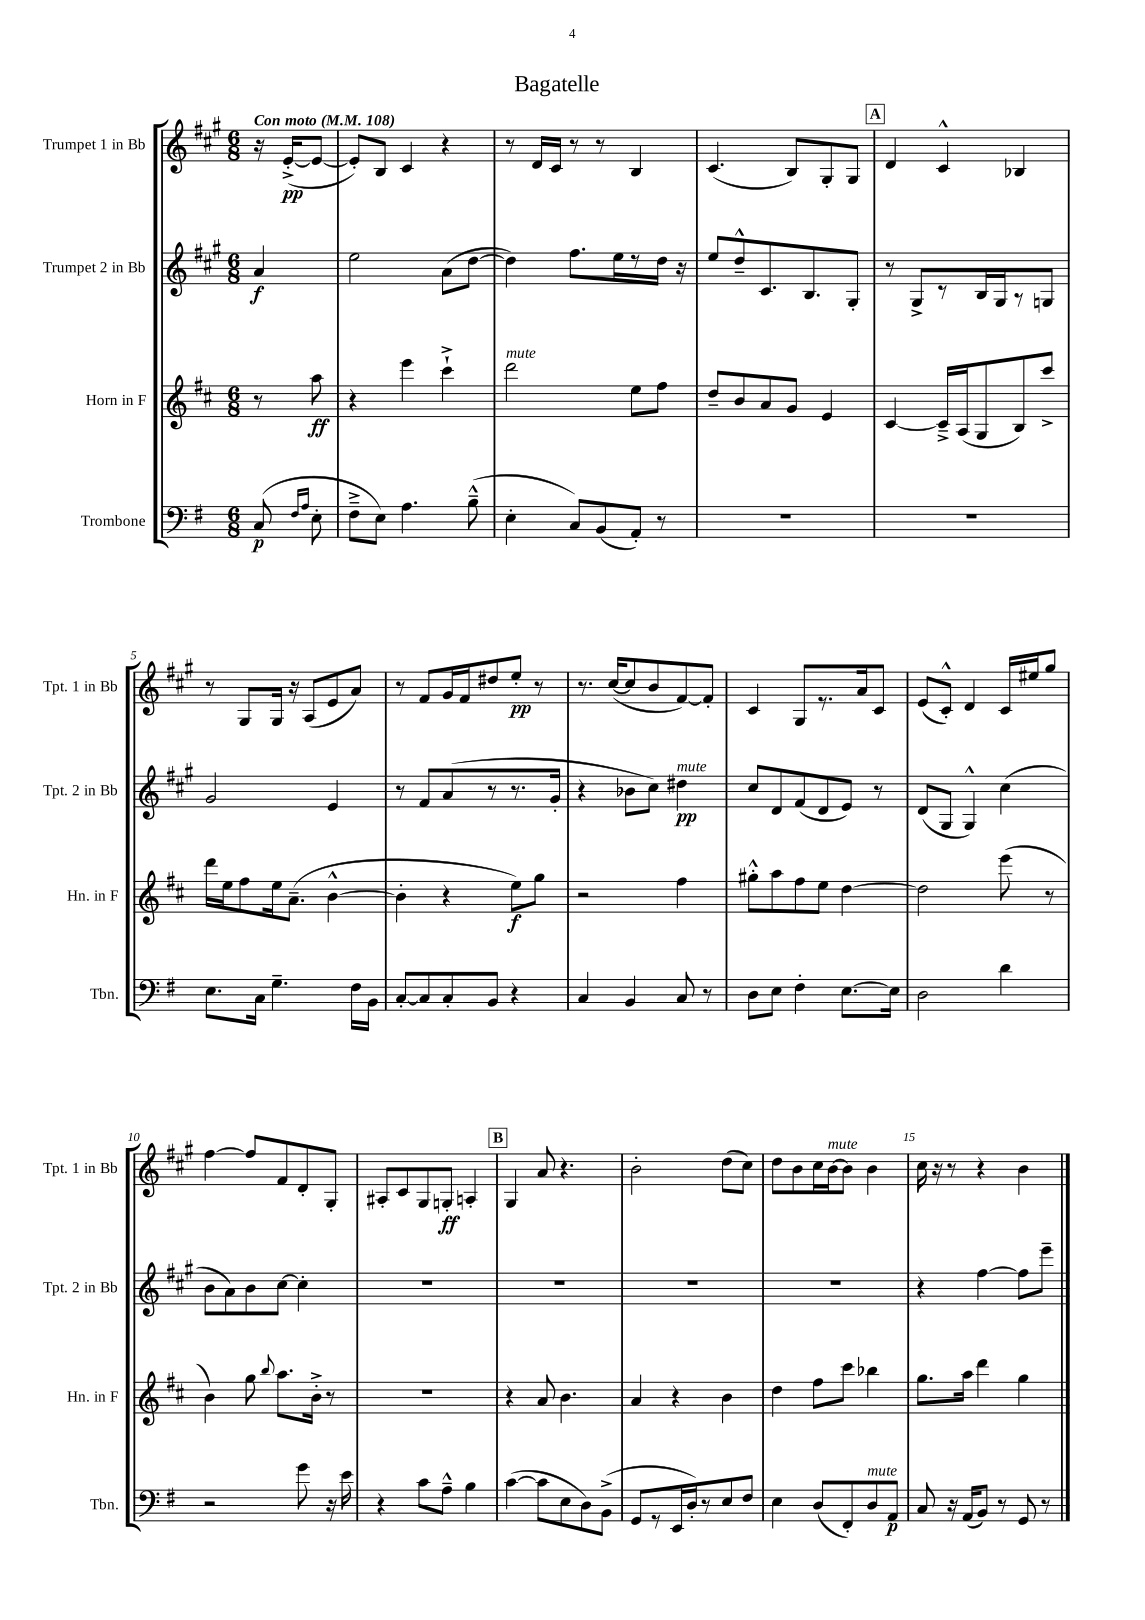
\header { title = "Bagatelle" }
<<
\new StaffGroup <<
\new Staff = "s0" \with { instrumentName = "Trumpet 1 in Bb" shortInstrumentName = "Tpt. 1 in Bb" } {
    \clef treble \key a \major \numericTimeSignature \time 6/8 \partial 4 \tempo "Con moto" 4 = 108
    \autoBeamOff r16 e'16[~-.->\pp( e'8]~ |
    e'8[-.) b8] cis'4 r4 |
    r8 d'16[ cis'16] r8 r8 b4 |
    cis'4.( b8[) gis8-. gis8] |
    \mark \markup { \box "A" } d'4 cis'4-^ bes4 |
    r8 gis8[ gis16] r16 a8[( e'8 a'8]) |
    r8 fis'8[ gis'16 fis'16 dis''8 e''8]-.\pp r8 |
    r8. cis''16[~( cis''8 b'8 fis'8~) fis'8]-. |
    cis'4 gis8[ r8. a'16 cis'8] |
    e'8[( cis'8]-.-^) d'4 cis'16[ eis''16 gis''8] |
    fis''4~ fis''8[ fis'8 d'8-. gis8]-. |
    ais8[-. cis'8 gis8 g8]-.\ff a4-. |
    \mark \markup { \box "B" } gis4 a'8 r4. |
    b'2-. d''8[( cis''8]) |
    d''8[ b'8 cis''16 b'16~^\markup { \italic "mute" } b'8] b'4 |
    cis''16 r16 r8 r4 b'4 \bar "|." |
}
\new Staff = "s1" \with { instrumentName = "Trumpet 2 in Bb" shortInstrumentName = "Tpt. 2 in Bb" } {
    \clef treble \key a \major \numericTimeSignature \time 6/8 \partial 4
    \autoBeamOff a'4\f |
    e''2 a'8[( d''8]~ |
    d''4) fis''8.[ e''16 r8 d''16] r16 |
    e''8[ d''8---^ cis'8. b8. gis8]-. |
    \mark \markup { \box "A" } r8 gis8[-> r8 b16 gis16 r8 g8] |
    gis'2 e'4 |
    r8 fis'8[ a'8( r8 r8. gis'16]-. |
    r4 bes'8[ cis''8]) dis''4\pp^\markup { \italic "mute" } |
    cis''8[ d'8 fis'8( d'8 e'8]) r8 |
    d'8[( gis8] gis4-^) cis''4( |
    b'8[ a'8) b'8 cis''8]~ cis''4-. |
    R2. |
    \mark \markup { \box "B" } R2. |
    R2. |
    R2. |
    r4 fis''4~ fis''8[ e'''8]-- \bar "|." |
}
\new Staff = "s2" \with { instrumentName = "Horn in F" shortInstrumentName = "Hn. in F" } {
    \clef treble \key d \major \numericTimeSignature \time 6/8 \partial 4
    \autoBeamOff r8 a''8\ff |
    r4 e'''4 cis'''4-!-> |
    d'''2^\markup { \italic "mute" } e''8[ fis''8] |
    d''8[-- b'8 a'8 g'8] e'4 |
    \mark \markup { \box "A" } cis'4~ cis'16[---> a16( g8 b8) cis'''8]-> |
    d'''16[ e''16 fis''8 e''16 a'8.]--( b'4~-^ |
    b'4-. r4 e''8[\f) g''8] |
    r2 fis''4 |
    gis''8[-.-^ a''8 fis''8 e''8] d''4~ |
    d''2 e'''8( r8 |
    b'4) g''8 \appoggiatura { b''8 } a''8.[ b'16]-.-> r8 |
    R2. |
    \mark \markup { \box "B" } r4 a'8 b'4. |
    a'4 r4 b'4 |
    d''4 fis''8[ cis'''8] bes''4 |
    g''8.[ a''16] d'''4 g''4 \bar "|." |
}
\new Staff = "s3" \with { instrumentName = "Trombone" shortInstrumentName = "Tbn." } {
    \clef bass \key g \major \numericTimeSignature \time 6/8 \partial 4
    \autoBeamOff c8\p( \grace { fis16[ a16] } e8-. |
    fis8[---> e8]) a4. b8---^( |
    e4-. c8[) b,8( a,8]-.) r8 |
    R2. |
    \mark \markup { \box "A" } R2. |
    e8.[ c16] g4.-- fis16[ b,16] |
    c8[~-. c8 c8-. b,8] r4 |
    c4 b,4 c8 r8 |
    d8[ e8] fis4-. e8.[~ e16] |
    d2 d'4 |
    r2 g'8 r16 e'16 |
    r4 c'8[ a8]---^ b4 |
    \mark \markup { \box "B" } c'4~( c'8[ e8 d8) b,8]->( |
    g,8[ r8 e,16 d16-.) r8 e8 fis8] |
    e4 d8[( fis,8-.) d8^\markup { \italic "mute" } a,8]\p |
    c8 r16 a,16[( b,8]) r8 g,8 r8 \bar "|." |
}
>>
>>
\layout { \context { \Score \override BarNumber.break-visibility = ##(#f #t #t) barNumberVisibility = #(every-nth-bar-number-visible 5) } }
